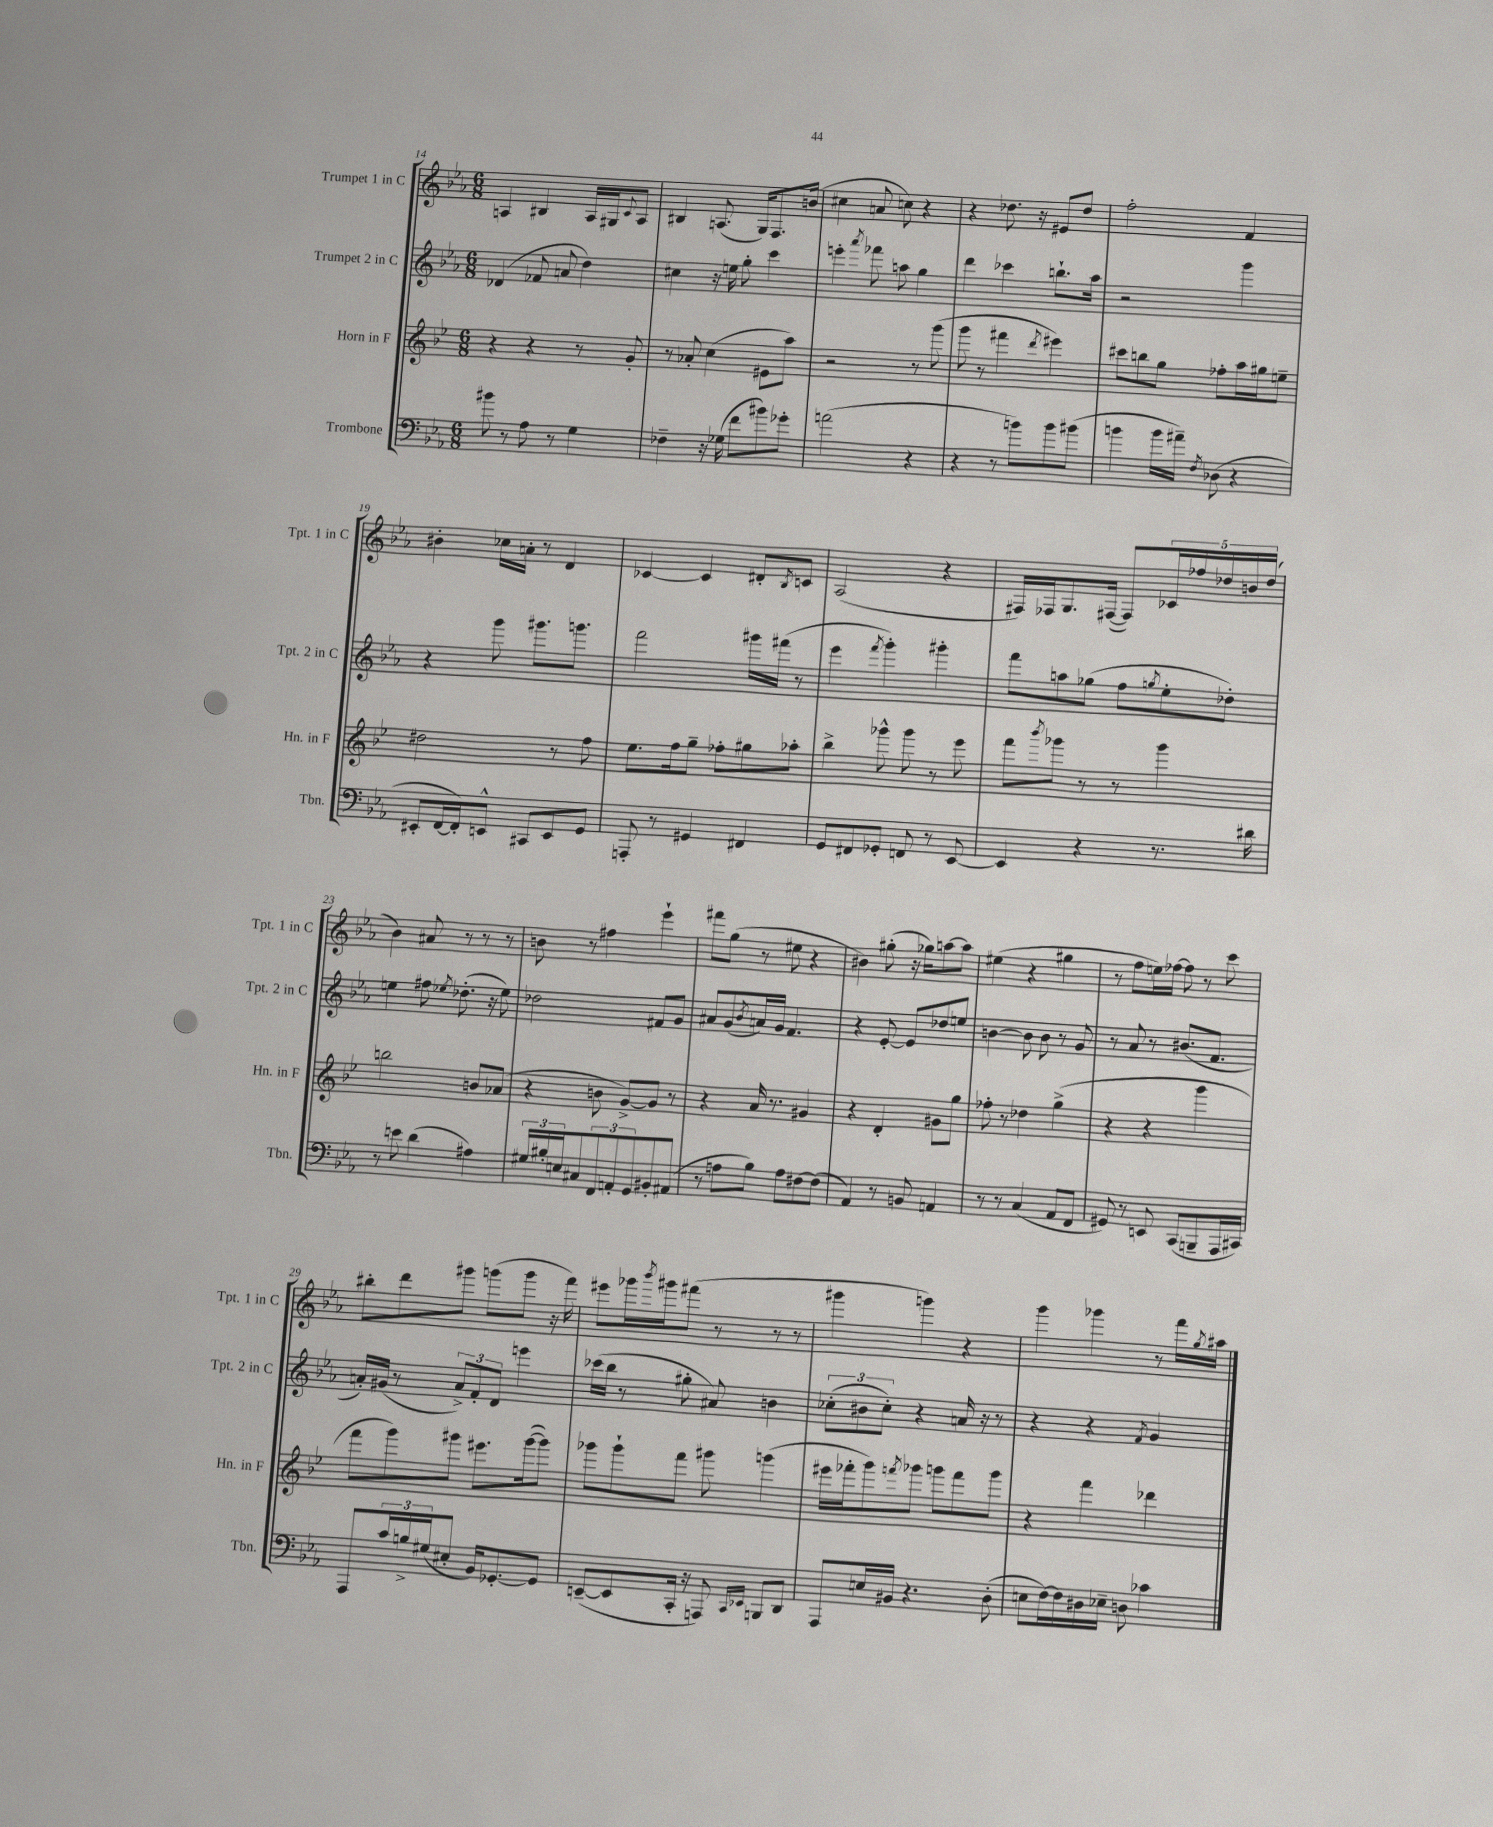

**kern	**kern	**kern	**kern
*staff4	*staff3	*staff2	*staff1
*clefF4	*clefG2	*clefG2	*clefG2
*k[b-e-a-]	*k[b-e-]	*k[b-e-a-]	*k[b-e-a-]
*M6/8	*M6/8	*M6/8	*M6/8
8b#	4r	(4d-	4A
8r	.	.	.
8A-	4r	8f-	4B#
8r	.	8a	.
4G	8r	4dd)	16A
.	.	.	16G#
.	.	.	8qqc
.	8g'	.	8A
=	=	=	=
4F-~	8r	4cc#	4B#
.	8a-'	.	.
16r	(4cc	16r	(8.A
(16G-	.	16ee	.
8f	.	8gg'	.
.	.	.	16G)
8b#)	8e#	4ccc	8.F
8g-'	8aa)	.	.
.	.	.	(16b
=	=	=	=
(2a	2r	4eee'	4cc#
.	.	8qaaa-	.
.	.	8fff-	8a
.	.	8aa	8cc)
4r	8r	4gg	4r
.	(8ggg	.	.
=	=	=	=
4r	8ggg	4ddd	4r
.	8r	.	.
8r	4fff#	4ccc-	8.dd-
8b)	.	.	.
.	.	.	16r
.	8qddd	.	.
8b	4eee#)	8.bb`	8e#
(8b#	.	.	8dd-
.	.	16aa-	.
=	=	=	=
4b	8ccc#	2r	2ff'
.	8bb	.	.
16b	8gg	.	.
16a#~)	.	.	.
8qF	.	.	.
(8D-	8ff-'	.	.
4r	16aa	4ggg	4f
.	16gg#	.	.
.	8ee~	.	.
=	=	=	=
8EE#'	2dd#	4r	4b#'
[16FF	.	.	.
16FF'])	.	.	.
8EE^^	.	8ggg	16cc-
.	.	.	16a'
8CC#	.	8.ggg#	8r
8EE	8r	.	4d
.	.	8.ggg	.
8GG	8ff	.	.
=	=	=	=
8AAA'	8.ee-	2fff	[4c-
8r	.	.	.
.	16ff	.	.
4GG#	8gg~	.	4c-]
.	8ff-'	.	.
4FF#	8gg#	16ggg#	8d#'
.	.	(16fff#	.
.	.	.	8qB-
.	8aa-'	8r	8c
=	=	=	=
8GG	4bb-^	4eee-	(2A-
8FF#	.	.	.
.	.	8qfff	.
8GG-'	8ggg-^^	4ggg')	.
8FF	8ggg-	.	.
8r	8r	4ggg#'	4r
[8EE-	8eee-	.	.
=	=	=	=
4EE-]	8fff	8fff	16F#)
.	.	.	16F-
.	8qbbb-	.	.
.	8ggg-	8aa	8.G
4r	8r	(8gg-	.
.	.	.	([16F#
.	8r	8ff	8F#])
.	.	8qgg	.
8.r	4ggg-	8ee-'	20c-
.	.	.	20ff-
.	.	.	20dd-
.	.	8dd-')	.
.	.	.	20b
16d#	.	.	.
.	.	.	(20dd-
=	=	=	=
8r	2bb	4ee	4b-)
8e	.	.	.
(4d	.	8ff#	8a#
.	.	8qee-	.
.	.	(8.dd-'	8r
4A#)	8b	.	8r
.	.	16r	.
.	(8a-	8ee-)	8r
=	=	=	=
24G#	4r	2dd-	8b
24B#'	.	.	.
24E	.	.	.
8C#	.	.	8r
12FF	8b	.	4ff#
12AA'	.	.	.
.	[8g^)	.	.
12GG	.	.	.
8BB#'	8g]	8f#	4eee-`
(8AA#	8r	8g	.
=	=	=	=
8r	4r	8a#	8fff#
8A	.	(8g	(8gg
.	.	8qb-	.
8B-)	16a	16a)	8r
.	8.r	16g	.
8A	.	4.f	8ee#
[8F#	4g#	.	4r
(8F#]	.	.	.
=	=	=	=
4AA-)	4r	4r	4b#)
8r	4d'	[8e-'	(8gg#'
8BB	.	8e-]	16r
.	.	.	16gg-)
4AA	8g#	8dd-	[8aa
.	8gg	8ee	8aa]
=	=	=	=
8r	8ff-'	[4b	(4ee#
8r	8r	.	.
(4C	4dd-	8b]	4r
.	.	8b	.
8AA-	(4gg^	8r	4gg#
8FF	.	8g	.
=	=	=	=
8GG#)	4r	8r	8r
8r	.	8a-	8ff
8EE	4r	8r	16ee)
.	.	.	[16ff-
(8CC	.	(8.b#	8ff-]
8BBB~	4ggg	.	8r
.	.	8.f	.
16AAA-	.	.	8ccc
16CC#)	.	.	.
=	=	=	=
8AAA-	8fff	16a')	8bb#'
.	.	(16g#	.
24c	8ggg)	8r	8ddd
24B^	.	.	.
(24G#	.	.	.
8E#'	8ggg#	12a^)	8ggg#
.	.	12f'	.
16BB-)	8.eee#	.	(8ggg
.	.	12d	.
[8.GG-'	.	.	.
.	.	4eee	8ggg
.	([16ggg#	.	.
8GG-]	8ggg#])	.	16r
.	.	.	16fff)
=	=	=	=
([8EE~	8ggg-	(16ccc-	8eee#
.	.	16bb-	.
8EE]	8ggg-`	8r	16ggg-
.	.	.	8qbbb-
.	.	.	16ggg#
16CC'	8fff	8gg#'	(8fff#
16r	.	.	.
8AAA)	8ggg#	8a#)	8r
16qqCC	.	.	.
16qqEE-	.	.	.
8BBB	(4ggg	4b	8r
8DD	.	.	8r
=	=	=	=
8AAA-	16eee#	(12cc-'	4ggg#
.	16fff-'	.	.
.	.	12b#	.
16E	8ggg)	.	.
.	.	12cc-')	.
16BB#	.	.	.
.	8qfff	.	.
4.r	8ggg-	4r	4ggg)
.	8ggg	.	.
.	8fff	16a	4r
.	.	16r	.
(8D'	8ggg	8r	.
=	=	=	=
8E	4r	4r	4ggg
[16F)	.	.	.
16F]	.	.	.
16D#	4fff	4r	4ggg-
16E-~	.	.	.
8D	.	.	.
.	.	8qf	.
4c-	4ddd-	4g	8r
.	.	.	16fff
.	.	.	8qgg
.	.	.	16aa#
==	==	==	==
*-	*-	*-	*-
